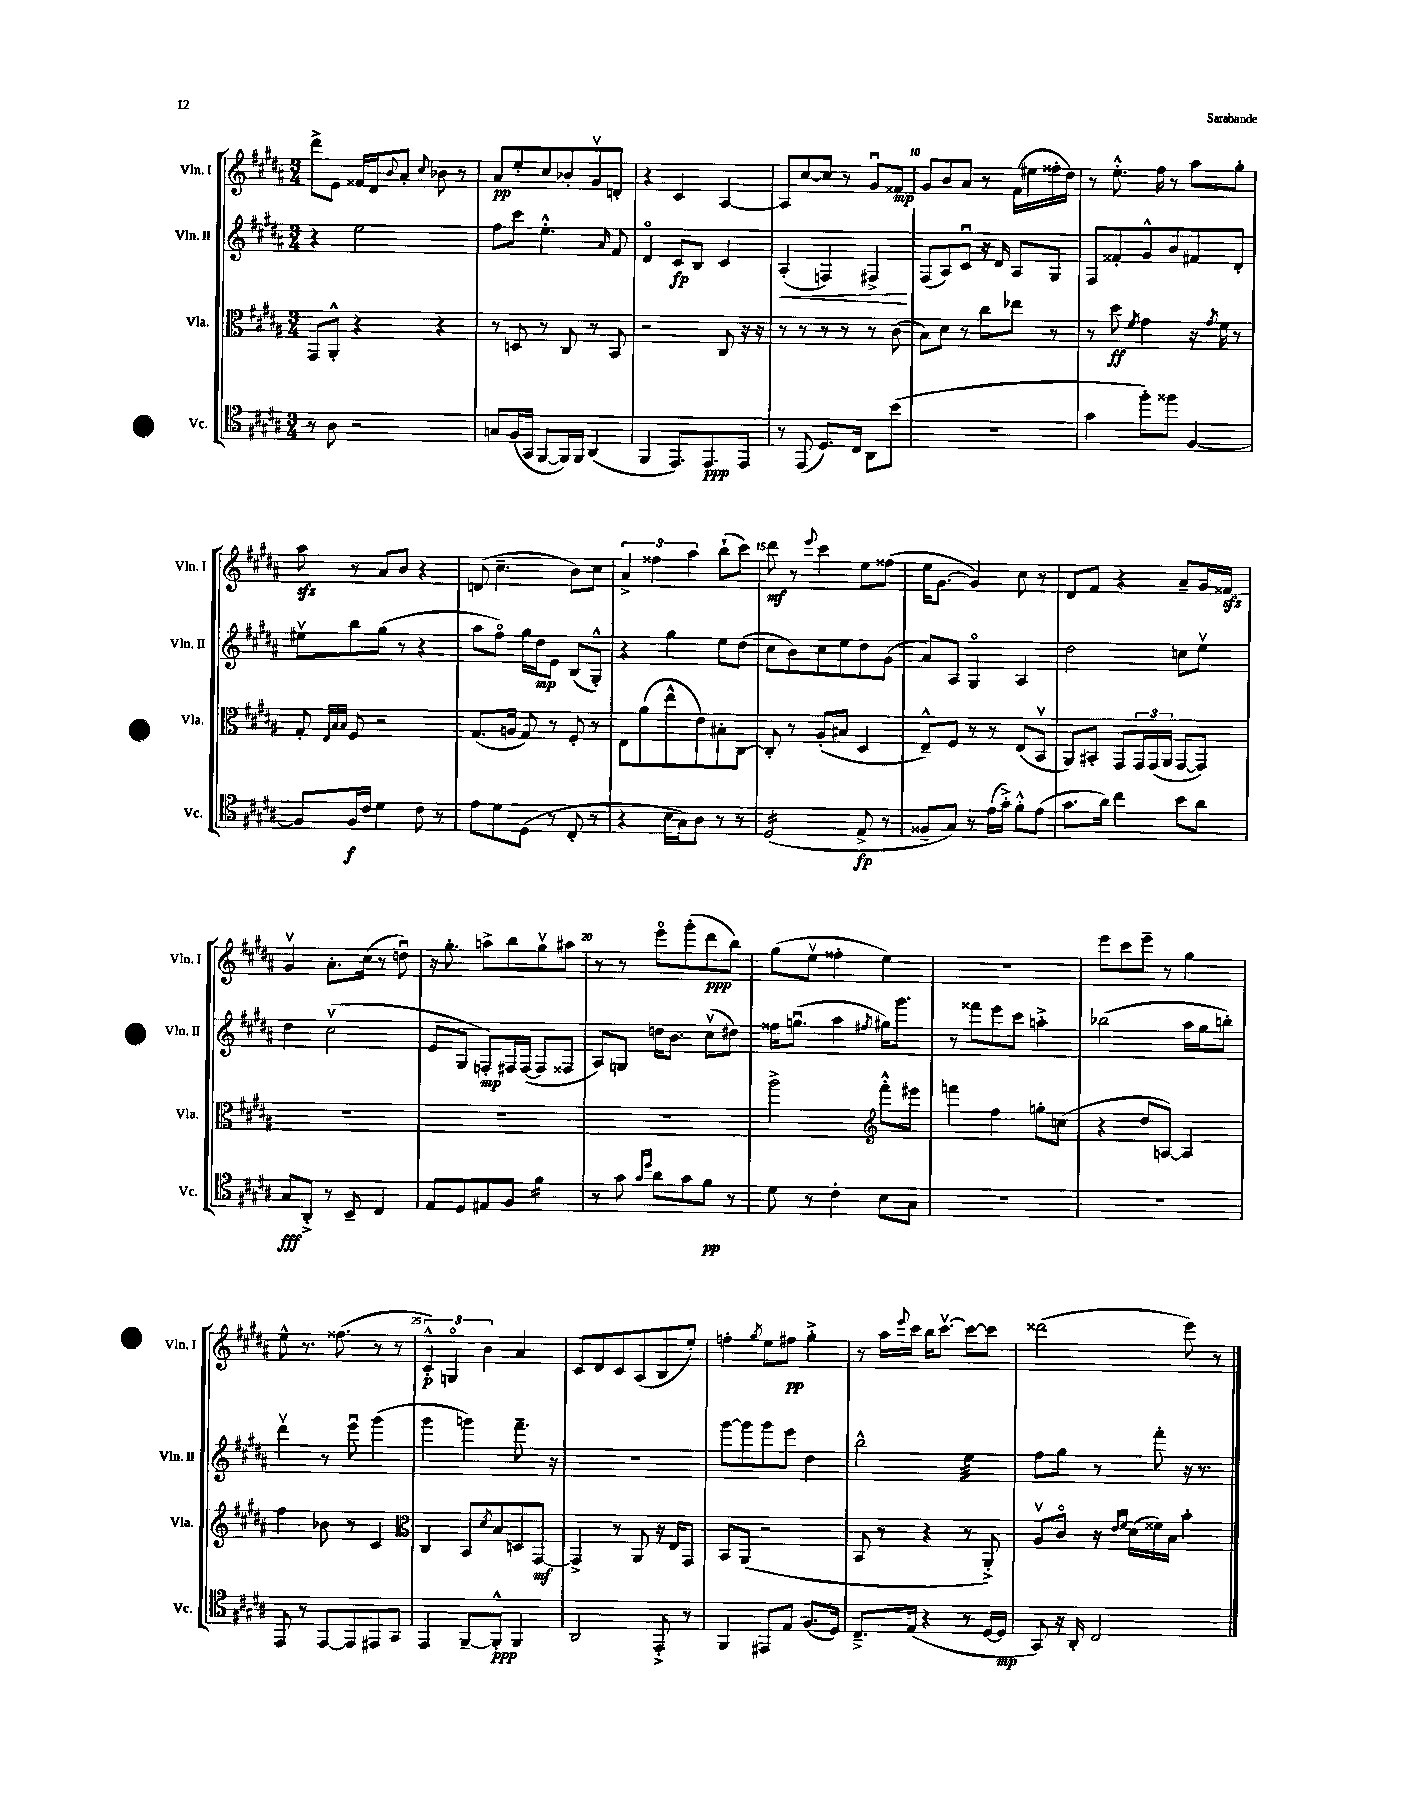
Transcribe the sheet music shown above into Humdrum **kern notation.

**kern	**kern	**kern	**kern
*staff4	*staff3	*staff2	*staff1
*clefC4	*clefC3	*clefG2	*clefG2
*k[f#c#g#d#a#]	*k[f#c#g#d#a#]	*k[f#c#g#d#a#]	*k[f#c#g#d#a#]
*M3/4	*M3/4	*M3/4	*M3/4
8r	8GG#	4r	8ddd#^
8A#	8AA#'^^	.	8e
2r	4r	2ee	16f##
.	.	.	16d#
.	.	.	8qqb
.	.	.	8a#'
.	.	.	8qqcc#
.	4r	.	8b-
.	.	.	8r
=	=	=	=
8G	8r	8ff#	8a#
(16F#	8D	8ccc#	8ee'
16GG#	.	.	.
[8FF#	8r	4.ee'^^	8cc#
16FF#])	8C#	.	8b-'
16FF#	.	.	.
(4AA#	8r	.	8g#v
.	.	16qqa#	.
.	8BB	8f#	8d'
=	=	=	=
4FF#	2r	4d#o	4r
8.EE)	.	8c#	4c#
.	.	8B	.
8.EE	.	.	.
.	8C#	4c#	[4A#
8EE	16r	.	.
.	16r	.	.
=	=	=	=
8r	8r	(4A#'	8A#]
(8EE	8r	.	[8cc#
8.D#)	8r	4F)	8cc#]
.	8r	.	8r
16C#	.	.	.
8AA#	8r	4F#^	8g#u
(8b	(8c#	.	8f##
=	=	=	=
2.r	8B)	(8F#	8g#
.	8d#	8A#)	8b
.	8r	8c#u	8a#
.	8cc#	16r	8r
.	.	16d#	.
.	8ee-	8A#	(16f#
.	.	.	16ee#
.	8r	8G#	16ff##'
.	.	.	16dd#)
=	=	=	=
4g#	8r	8F#	8r
.	8dd#	8f##'	8.ee'^^
.	8qf#	.	.
8ff#')	4g#	8g#^^	.
.	.	.	16ff#
8ff##	.	8b	8r
[4F#	16r	8f#	8aa#
.	8qg#	.	.
.	16f#	.	.
.	8r	8d#'	8gg#'
=	=	=	=
8F#]	8G#'	8ee#v	8aa#
.	32qqE	.	.
.	32qqB	.	.
.	32qqB	.	.
16F#	8F#	8bb	8r
16c#	.	.	.
4d#	2r	(8gg#	8a#
.	.	8r	8b
8c#	.	4r	4r
8r	.	.	.
=	=	=	=
8e	(8.G#	8aa#	(8d
8d#	.	8ff#o)	4.cc#~
.	16A	.	.
(8D#	8G#)	16gg#	.
.	.	16dd#	.
8r	8r	8e	.
8C#'	8F#'	(8B	8b)
8r	8r	8G#'^^)	8cc#
=	=	=	=
4r	8E	4r	6a#^
.	(8a#	.	.
.	.	.	6ff##
16B	8ee^^	4gg#	.
16G#)	.	.	.
.	.	.	6aa#
8A#	8e)	.	.
8r	8B#'	8ee	(8bb`
8r	[8C#	(8dd#	8ccc#)
=	=	=	=
(2D#	8C#']	8cc#	8ddd#
.	8r	8b)	8r
.	.	.	8qqeee
.	(8A#'	8cc#	4ccc#
.	8B#	8ee	.
8E^	4D#	8dd#	8ee
8r	.	(8g#	(8ff##
=	=	=	=
8F##~	8E~^^)	8a#)	16ee
.	.	.	[8.g#
8G#)	8F#	8A#	.
8r	8r	4G#o	4g#])
(16e	8r	.	.
16g#'^)	.	.	.
8f#'^^	(8E	4A#	8cc#
(8e	8BBv	.	8r
=	=	=	=
8.g#	8AA#)	2dd#	8d#
.	8BB#'	.	8f#
16a#)	.	.	.
4cc#	8GG#	.	4r
.	24GG#	.	.
.	(24GG#	.	.
.	24AA#	.	.
8b	[8GG#	8cc	8a#~
8a#	8GG#])	8eev	16g#
.	.	.	16f##
=	=	=	=
8G#	2.r	4dd#	4g#v
8AA#'^	.	.	.
8r	.	(2cc#v	8.a#'
8BB~	.	.	.
.	.	.	(16cc#
4C#	.	.	8r
.	.	.	8ddu)
=	=	=	=
8E	2.r	8e	16r
.	.	.	8.gg#'
8D#	.	8G#	.
8E#	.	8F')	8aa^
8F#	.	16F#	8bb
.	.	([16F#	.
4f#	.	8F#]	8gg#v
.	.	8F##	8aa#
=	=	=	=
8r	2.r	8A#)	8r
8g#	.	8G	8r
16qqg#	.	.	.
16qqdd#	.	.	.
8a#	.	16dd	8eeeo
.	.	8.b	.
8g#	.	.	(8ggg#'
8f#	.	(8cc#v	8ddd#
8r	.	8dd#)	8bb)
=	=	=	=
8d#	2aa#^	16ff##	(8gg#
.	.	(8.ggu	.
8r	.	.	8eev
4c#'	.	4aa#	4ff##'
*	*clefG2	*	*
.	.	8qff#	.
8B	8fff#'^^	16gg#)	4ee)
.	.	8.ggg#	.
8G#	8eee#	.	.
=	=	=	=
2.r	4fff	8r	2.r
.	.	8fff##	.
.	4ff#	8eee	.
.	.	8ccc#	.
.	8gg'	4aa'^	.
.	(8cc	.	.
=	=	=	=
2.r	4r	(2bb-	8eee
.	.	.	8ccc#
.	8dd#	.	8eee~
.	[8A)	.	8r
.	4A]	16aa#	4gg#
.	.	16gg#	.
.	.	8bb')	.
=	=	=	=
8EE	4ff#	4ddd#v	8ee^^
8r	.	.	8.r
[8EE	8b-	8r	.
.	.	.	(8.ff##
8EE]	8r	8eeeu	.
8EE#	4c#	(4ggg#	8r
8GG#	.	.	8r
=	=	=	=
*	*clefC3	*	*
4EE	4C#	4ggg#	6c#'^^)
.	.	.	6Go
[8FF#~	8BB	4ggg)	.
.	.	.	6b
.	8qd#	.	.
8FF#'^^]	8B	.	.
4FF#	8D	8.fff#~	4a#
.	[8GG#	.	.
.	.	16r	.
=	=	=	=
2AA#	4GG#^]	2.r	8c#
.	.	.	8d#
.	8r	.	8c#
.	8AA#	.	(8A#
8EE'^	16r	.	8B
.	16E	.	.
8r	8GG#	.	8ee')
=	=	=	=
4FF#	8BB	[8ggg#	4ff'
.	(8AA#	8ggg#]	.
.	.	.	8qgg#
8EE#	2r	8ggg#	8ee
8E	.	8eee	8ff#
(8.F#	.	4dd#	4gg#'^
16D#)	.	.	.
=	=	=	=
8.C#~^	8BB	2bb^^	8r
.	8r	.	16aa#
.	.	.	8qqeee
(16E	.	.	16ccc#
4r	4r	.	16bb
.	.	.	[8.ccc#v
8r	8r	4ee	8ccc#_
[16D#	8AA#'^)	.	8ccc#]
16D#]	.	.	.
=	=	=	=
8GG#)	8A#v	8ff#	(2ddd##
16r	8c#o	8gg#	.
16AA#'	.	.	.
2C#	16r	8r	.
.	16qqe	.	.
.	16qqf#	.	.
.	(16d#	.	.
.	16f##)	8fff#'	.
.	16B	.	.
.	4b'	16r	8eee)
.	.	8.r	.
.	.	.	8r
==	==	==	==
*-	*-	*-	*-
